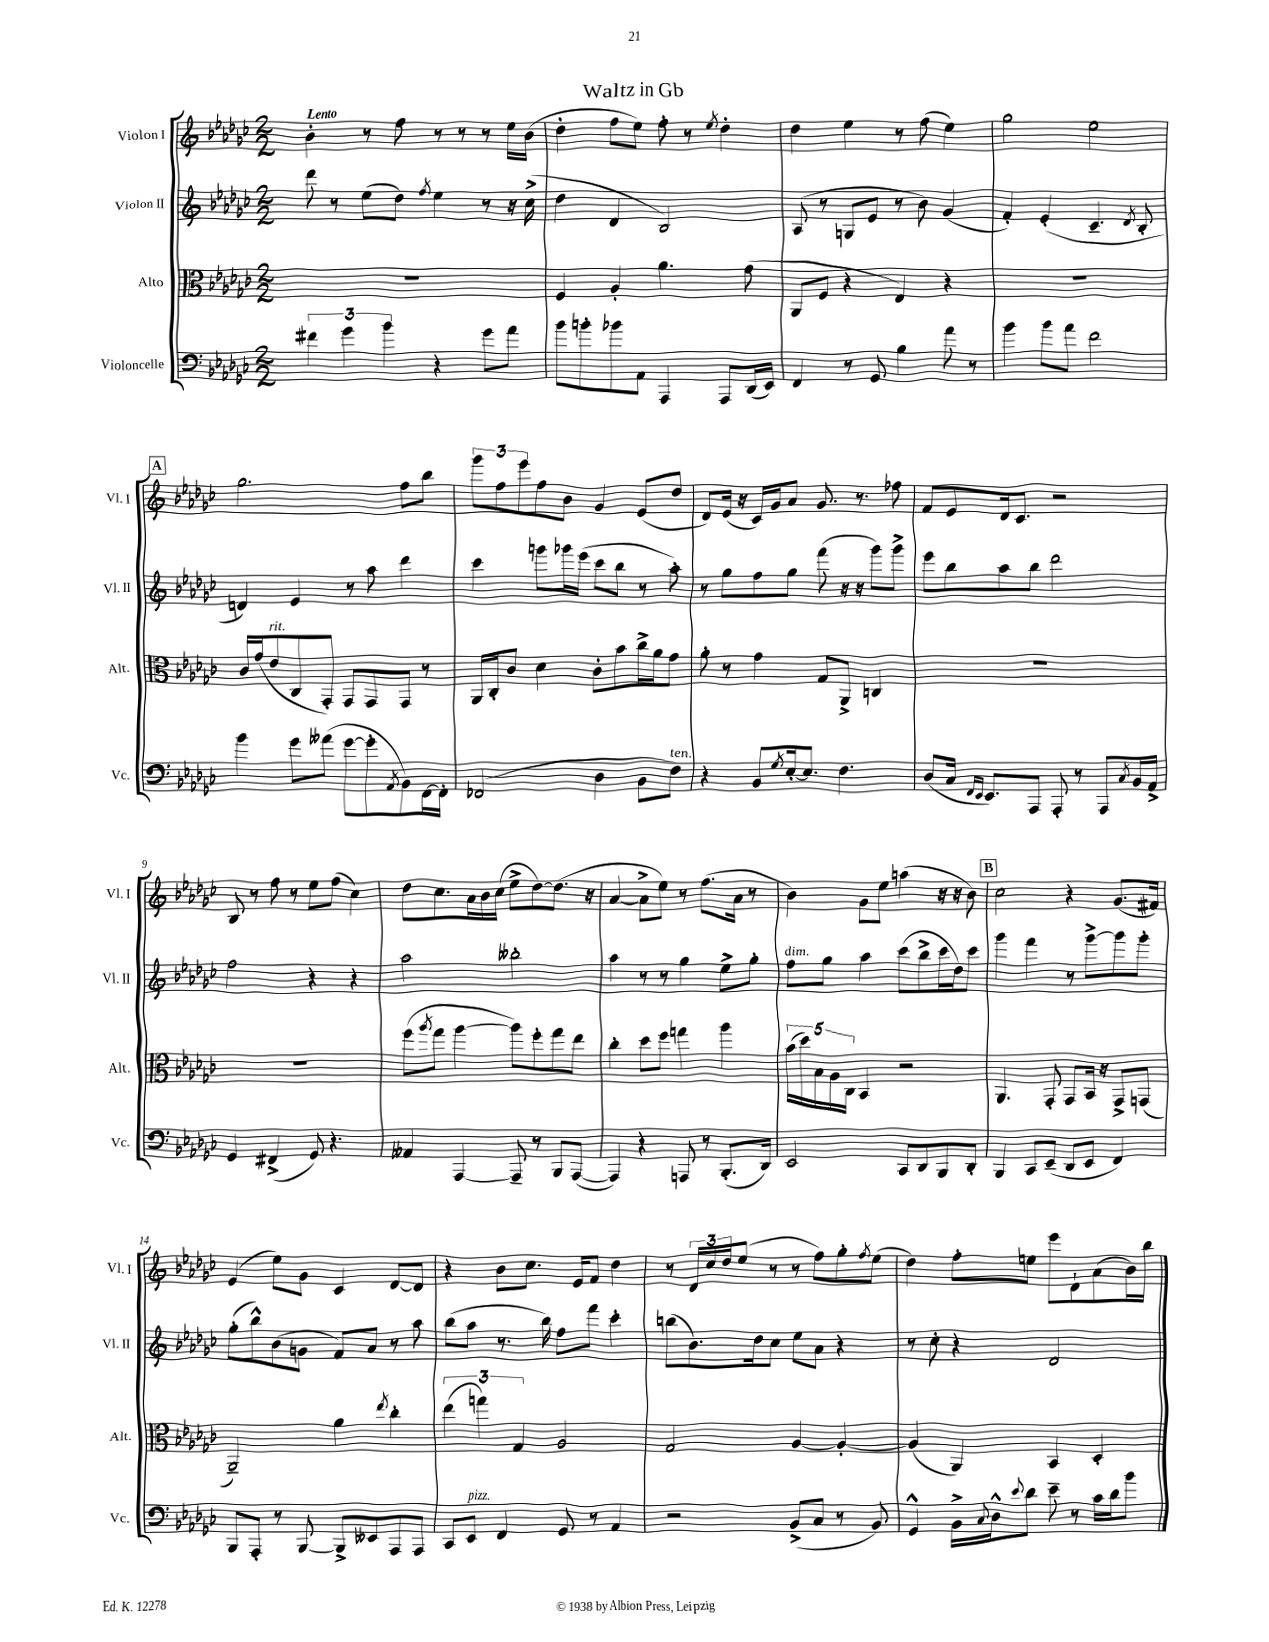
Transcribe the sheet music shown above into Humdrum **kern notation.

**kern	**kern	**kern	**kern
*staff4	*staff3	*staff2	*staff1
*clefF4	*clefC3	*clefG2	*clefG2
*k[b-e-a-d-g-c-]	*k[b-e-a-d-g-c-]	*k[b-e-a-d-g-c-]	*k[b-e-a-d-g-c-]
*M2/2	*M2/2	*M2/2	*M2/2
6f#	1r	8ddd-	4b-'
.	.	8r	.
6g-	.	.	.
.	.	(8ee-	8r
6b-	.	.	.
.	.	8dd-)	8ff
.	.	8qff	.
4r	.	4ee-	8r
.	.	.	8r
8g-	.	8r	8r
8a-	.	16r	16ee-
.	.	(16cc-^	(16b-
=	=	=	=
8b-	4F	4dd-	4dd-'
8b'	.	.	.
8b-	4A-'	4d-	8ff
8AA-	.	.	8ee-)
4AAA-	4.a-	2B-)	8ff'
.	.	.	8r
.	.	.	8qee-
8AAA-	.	.	4dd-'
(16DD-	(8g-	.	.
16EE-)	.	.	.
=	=	=	=
4FF	8AA-	(8A-	4dd-
.	8F	8r	.
8r	4r	8G	4ee-
8GG-	.	8e-	.
4B-	4E-)	8r	8r
.	.	8b-)	(8ff
8a-	4r	(4g-	4ee-)
8r	.	.	.
=	=	=	=
4b-	1r	4f')	2gg-
8b-	.	(4e-'	.
8a-	.	.	.
2f	.	4.c-~	2ee-
.	.	8qd-	.
.	.	8B-'	.
=	=	=	=
4b-	16c-	4d)	2.gg-
.	(16g-	.	.
.	8e-	.	.
8g-	8C-	4e-	.
(8a--	8GG-')	.	.
[8g-	8GG-	8r	.
8g-']	8GG-	8aa-	.
8qAA-	.	.	.
8BB-)	8GG-	4ddd-	8ff
[16FF	8r	.	8bb-
16FF']	.	.	.
=	=	=	=
(2FF-	16AA-	4ccc-	12ggg-
.	16C-'	.	.
.	.	.	12ff
.	8c-	.	.
.	.	.	12eee-
.	4d-	8ggg	8ff
.	.	16ggg-	8b-
.	.	(16eee-	.
4D-	8c-'	8ccc-	4g-
.	8b-	8bb-	.
8BB-	16cc-^	8r	(8e-
.	16a-	.	.
8F)	8g-	8aa-')	8dd-
=	=	=	=
4r	8a-'	8r	8d-)
.	8r	8gg-	(16e-
.	.	.	16r
8BB-	4g-	8ff	16c-)
.	.	.	16g-
8qG-	.	.	.
[16E-'	.	8gg-	8a-
8.E-]	.	.	.
.	8G-	(8fff	8.g-
4.F	8AA-^	16r	.
.	.	16r	8.r
.	4C	8ggg-)	.
.	.	8ggg-^	8ff-
=	=	=	=
(8D-	1r	8eee-	8f
16C-	.	8bb-	8e-
16qqFF	.	.	.
16qqEE-	.	.	.
8.EE-)	.	.	.
.	.	8aa-	16d-
.	.	.	8.c-
8AAA-	.	8bb-	.
8AAA-'	.	2ddd-	2r
8r	.	.	.
8AAA-	.	.	.
8qC-	.	.	.
16BB-	.	.	.
16AA-^	.	.	.
=	=	=	=
4GG-	1r	2ff	8B-
.	.	.	8r
(4FF#^	.	.	8ff
.	.	.	8r
8GG-)	.	4r	8ee-
4.r	.	.	(8ff
.	.	4r	4cc-)
=	=	=	=
4AA--	(8ff	2aa-	8dd-
.	8qaa-	.	.
.	8gg-	.	8.cc-
[4AAA-	[4aa-	.	.
.	.	.	16a-
.	.	.	16b-
.	.	.	(16cc-
8AAA-~]	8aa-])	2bb--'	8ee-^
8r	8ff'	.	[8dd-)
8BBB-	8gg-	.	(8.dd-]
([8AAA-	8ee-	.	.
.	.	.	16r
=	=	=	=
4AAA-])	4cc-'	4aa-	[4a-
4r	8dd-	8r	8a-^]
.	8ff	8r	8ee-)
8AAA	4gg	4gg-	8r
8r	.	.	(8.ff
(8.BBB-'	4aa-	8ee-^	.
.	.	.	16a-
.	.	8gg-'	8r
16DD-)	.	.	.
=	=	=	=
2EE-	(20b-	8ff	4b-)
.	20dd-)	.	.
.	20B-	.	.
.	.	8gg-	.
.	20A-	.	.
.	20C-	.	.
.	4BB-	4aa-	8g-
.	.	.	8ee-
8CC-	2r	(8ccc-	(4aa
8DD-	.	8bb-^	.
8BBB-	.	16ccc-	16r
.	.	16dd-)	16r
8DD-'	.	8ccc-	8b-)
=	=	=	=
4BBB-	4.AA-	4ggg-	2cc-
8CC-	.	4fff	.
(8EE-~	8GG-'	.	.
8DD-	8GG-	8r	4r
8EE-	16BB-	[8ggg-^	.
.	16r	.	.
4FF)	8GG-^	8ggg-]	(8.g-
.	(8GG	8ggg-'	.
.	.	.	16f#)
=	=	=	=
8BBB-	2AA-~)	(8gg-'	(4e-
8AAA-'	.	8bb-^^)	.
8r	.	(8b-	8ee-)
[8BBB-	.	8g	8g-
8BBB-^]	4a-	8f)	4c-
8EE--	.	8a-	.
.	8qee-	.	.
8AAA-	4cc-'	8r	[8d-
8AAA-	.	8aa-	8d-]
=	=	=	=
8CC-	(6ee-	(8bb-	4r
8EE-	.	8aa-	.
.	6gg)	.	.
4FF	.	8.r	8b-
.	6G-	.	.
.	.	.	8.cc-
.	.	16bb-)	.
8GG-	2A-	8ff	.
.	.	.	16e-
8r	.	8fff	8f
4AA-	.	4ccc-'	4dd-
=	=	=	=
2r	2G-	(8bb	8r
.	.	8.b-)	24d-
.	.	.	24cc-
.	.	.	24dd-
.	.	.	(8ee-
.	.	16dd-	.
.	.	8cc-	8r
(8BB-^	[4A-	8ee-	8r
8C-	.	8a-	8ff)
8r	4A-'_	4r	8gg-'
.	.	.	8qff
8BB-)	.	.	(8ee-
=	=	=	=
4GG-^^	(4A-]	8r	4dd-)
.	.	8cc-'	.
16BB-^	4AA-)	4r	8ff'
8qqC-	.	.	.
16D-^^	.	.	.
8qqe-	.	.	.
8d-	.	.	8ee
8e-~	4BB-	2d-	8eee-
8r	.	.	8d-`
16c-	4D-'	.	(8a-
16d-	.	.	.
8b-	.	.	16b-)
.	.	.	16bb-
==	==	==	==
*-	*-	*-	*-
